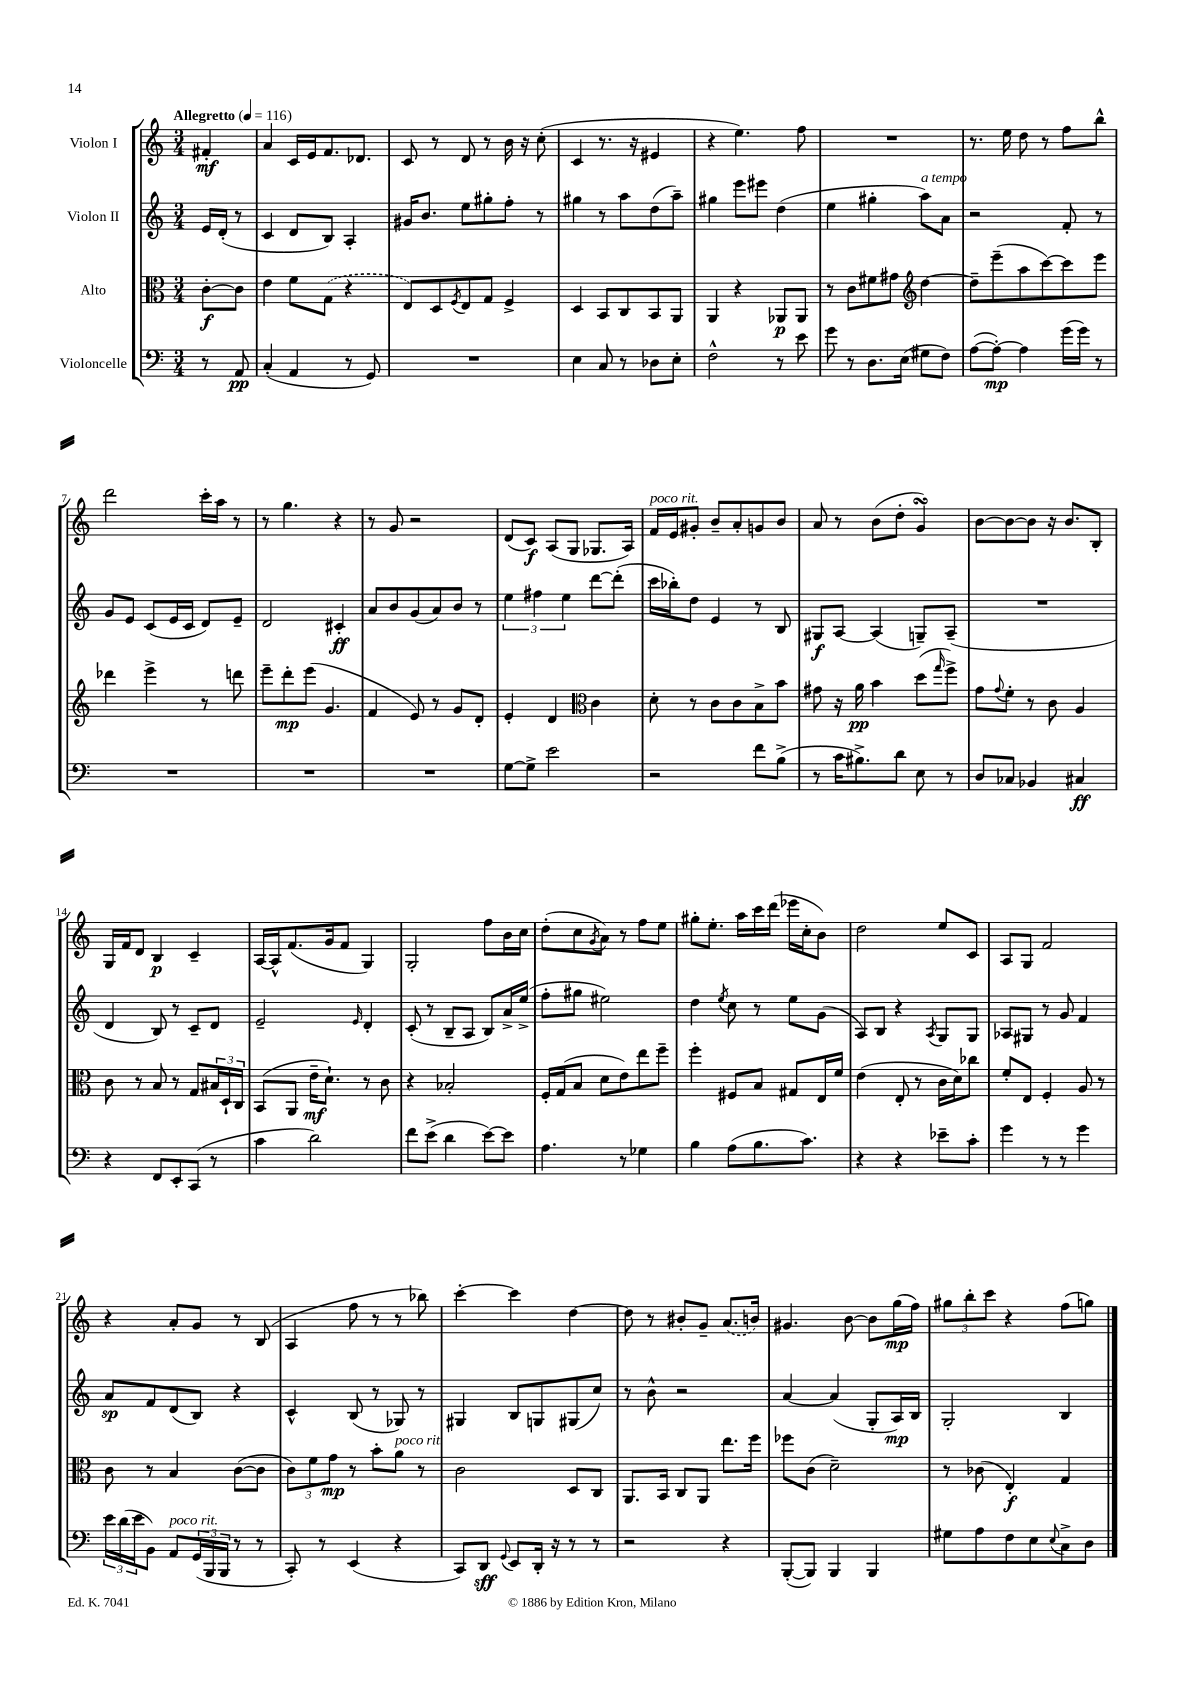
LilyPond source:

<<
\new StaffGroup <<
\new Staff = "s0" \with { instrumentName = "Violon I" } {
    \clef treble \key c \major \numericTimeSignature \time 3/4 \partial 4 \tempo "Allegretto" 4 = 116
    fis'4-.\mf |
    a'4 c'16 e'16 f'8. des'8. |
    c'8 r8 d'8 r8 b'16 r16 c''8-.( |
    c'4 r8. r16 eis'4 |
    r4 e''4.) f''8 |
    R2. |
    r8. e''16 d''8 r8 f''8 b''8-^ |
    d'''2 c'''16-. a''16 r8 |
    r8 g''4. r4 |
    r8 g'8 r2 |
    d'8( c'8\f) a8( g8 ges8. a16) |
    f'16^\markup { \italic "poco rit." } e'16 gis'8-. b'8-- a'8-. g'8 b'8 |
    a'8 r8 b'8( d''8-. g'4\turn) |
    b'8~ b'8~ b'8 r16 b'8. b8-. |
    g16 f'16 d'8 b4\p c'4-- |
    a16~ a16-^ f'8.( g'16 f'8 g4) |
    g2-. f''8 b'16 c''16 |
    d''8-.( c''8 \acciaccatura { g'8 } a'8) r8 f''8 e''8 |
    gis''8-. e''8.-. a''16 c'''16 d'''16( ees'''16 c''16-. b'8) |
    d''2 e''8 c'8 |
    a8 g8 f'2 |
    r4 a'8-. g'8 r8 b8( |
    a4 f''8 r8 r8 bes''8) |
    c'''4~-. c'''4 d''4~ |
    d''8 r8 bis'8-. g'8-- \once \slurDashed a'8.( b'16) |
    gis'4. b'8~ b'8 g''16\mp( f''16) |
    \tuplet 3/2 { gis''8 b''8-. c'''8 } r4 f''8( g''8) \bar "|." |
}
\new Staff = "s1" \with { instrumentName = "Violon II" } {
    \clef treble \key c \major \numericTimeSignature \time 3/4 \partial 4
    e'16 d'16-.( r8 |
    c'4 d'8 b8) a4-. |
    gis'16 b'8. e''8 gis''8-. f''8-. r8 |
    gis''4 r8 a''8 d''8( a''8--) |
    gis''4 e'''8 eis'''8 d''4( |
    e''4 gis''4-. a''8^\markup { \italic "a tempo" }) a'8 |
    r2 f'8-. r8 |
    g'8 e'8 c'8( e'16 c'16 d'8) e'8-- |
    d'2 cis'4-.\ff |
    a'8 b'8 g'8( a'8) b'8 r8 |
    \tuplet 3/2 { e''4 fis''4 e''4 } d'''8~ d'''8-.( |
    c'''16 bes''16-.) d''8 e'4 r8 b8 |
    gis8\f a8~ a4( g8--) a8--( |
    R2. |
    d'4 b8) r8 c'8-- d'8 |
    e'2-- \grace { e'16 } d'4-. |
    c'8-.( r8 b8-- a8 b8) a'16-> e''16->( |
    f''8-. gis''8 eis''2) |
    d''4 \acciaccatura { e''8 } c''8 r8 e''8 g'8( |
    a8) b8 r4 \acciaccatura { a8 } g8 g8 |
    aes8 gis8 r8 g'8 f'4 |
    a'8\sp f'8 d'8( b8) r4 |
    c'4-^ b8( r8 ges8) r8 |
    gis4 b8 g8 gis8( c''8) |
    r8 b'8-^ r2 |
    a'4~ a'4( g8-. a16\mp) b16 |
    g2-. b4 \bar "|." |
}
\new Staff = "s2" \with { instrumentName = "Alto" } {
    \clef alto \key c \major \numericTimeSignature \time 3/4 \partial 4
    c'8~-.\f c'8 |
    e'4 f'8 \once \slurDashed g8( r4 |
    e8) d8 \acciaccatura { f8 } e8 g8 f4-> |
    d4 b,8 c8 b,8 a,8 |
    a,4 r4 aes,8\p aes,8 |
    r8 c'8 fis'8 gis'8 \clef treble d''4~ |
    d''8-- e'''8--( a''8 c'''8~) c'''8 e'''8 |
    des'''4 e'''4-> r8 d'''8 |
    e'''8-- d'''8-.\mp e'''8( g'4. |
    f'4 e'8) r8 g'8 d'8-. |
    e'4-. d'4 \clef alto c'4 |
    d'8-. r8 c'8 c'8 b8-> b'8 |
    gis'8 r16 a'16\pp b'4 d''8( \grace { g''16 } f''8->) |
    g'8 \appoggiatura { g'8 } f'8-. r8 c'8 a4 |
    c'8 r8 b8 r8 g8 \tuplet 3/2 { bis16 d16-! c16 } |
    b,8( a,8 e'16--\mf d'8.-!) r8 c'8 |
    r4 bes2-. |
    f16-. g16( b8 d'8 e'8) e''8 f''8-- |
    f''4-. fis8 b8 gis8 e16 f'16 |
    e'4( e8-. r8 c'16 d'16) ces''8 |
    f'8-. e8 f4-. a8 r8 |
    c'8 r8 b4 c'8~( c'8 |
    \tuplet 3/2 { c'8) f'8 g'8\mp } r8 b'8-. a'8^\markup { \italic "poco rit." } r8 |
    c'2 d8 c8 |
    a,8. b,16 c8 a,8 e''8. f''16 |
    fes''8 c'8( d'2--) |
    r8 ces'8( e4-.\f) g4 \bar "|." |
}
\new Staff = "s3" \with { instrumentName = "Violoncelle" } {
    \clef bass \key c \major \numericTimeSignature \time 3/4 \partial 4
    r8 a,8\pp |
    c4-.( a,4 r8 g,8) |
    R2. |
    e4 c8 r8 des8 e8-. |
    f2-^ r8 e'8 |
    g'8 r8 d8. e16( gis8 f8) |
    a8~( a8~-.\mp) a4 g'16( g'16) r8 |
    R2. |
    R2. |
    R2. |
    g8~ g8-> e'2 |
    r2 f'8 b8->( |
    r8 c'16 bis8.->) d'8 e8 r8 |
    d8 ces8 bes,4 cis4\ff |
    r4 f,8 e,8-. c,8( r8 |
    c'4 d'2) |
    f'8 e'8->( d'4 e'8~) e'8 |
    a4. r8 ges4 |
    b4 a8( b8. c'8.) |
    r4 r4 ees'8-- c'8-. |
    g'4 r8 r8 g'4 |
    \tuplet 3/2 { e'16 d'16( e'16 } b,8) a,8^\markup { \italic "poco rit." } \tuplet 3/2 { g,16( b,,16 b,,16 } r8 r8 |
    c,8-.) r8 e,4( r4 |
    c,8) d,8\sff \appoggiatura { g,8 } e,8 d,16-. r16 r8 r8 |
    r2 r4 |
    b,,8~-.( b,,8) b,,4 b,,4 |
    gis8 a8 f8 e8 \appoggiatura { e8 } c8-> d8 \bar "|." |
}
>>
>>
